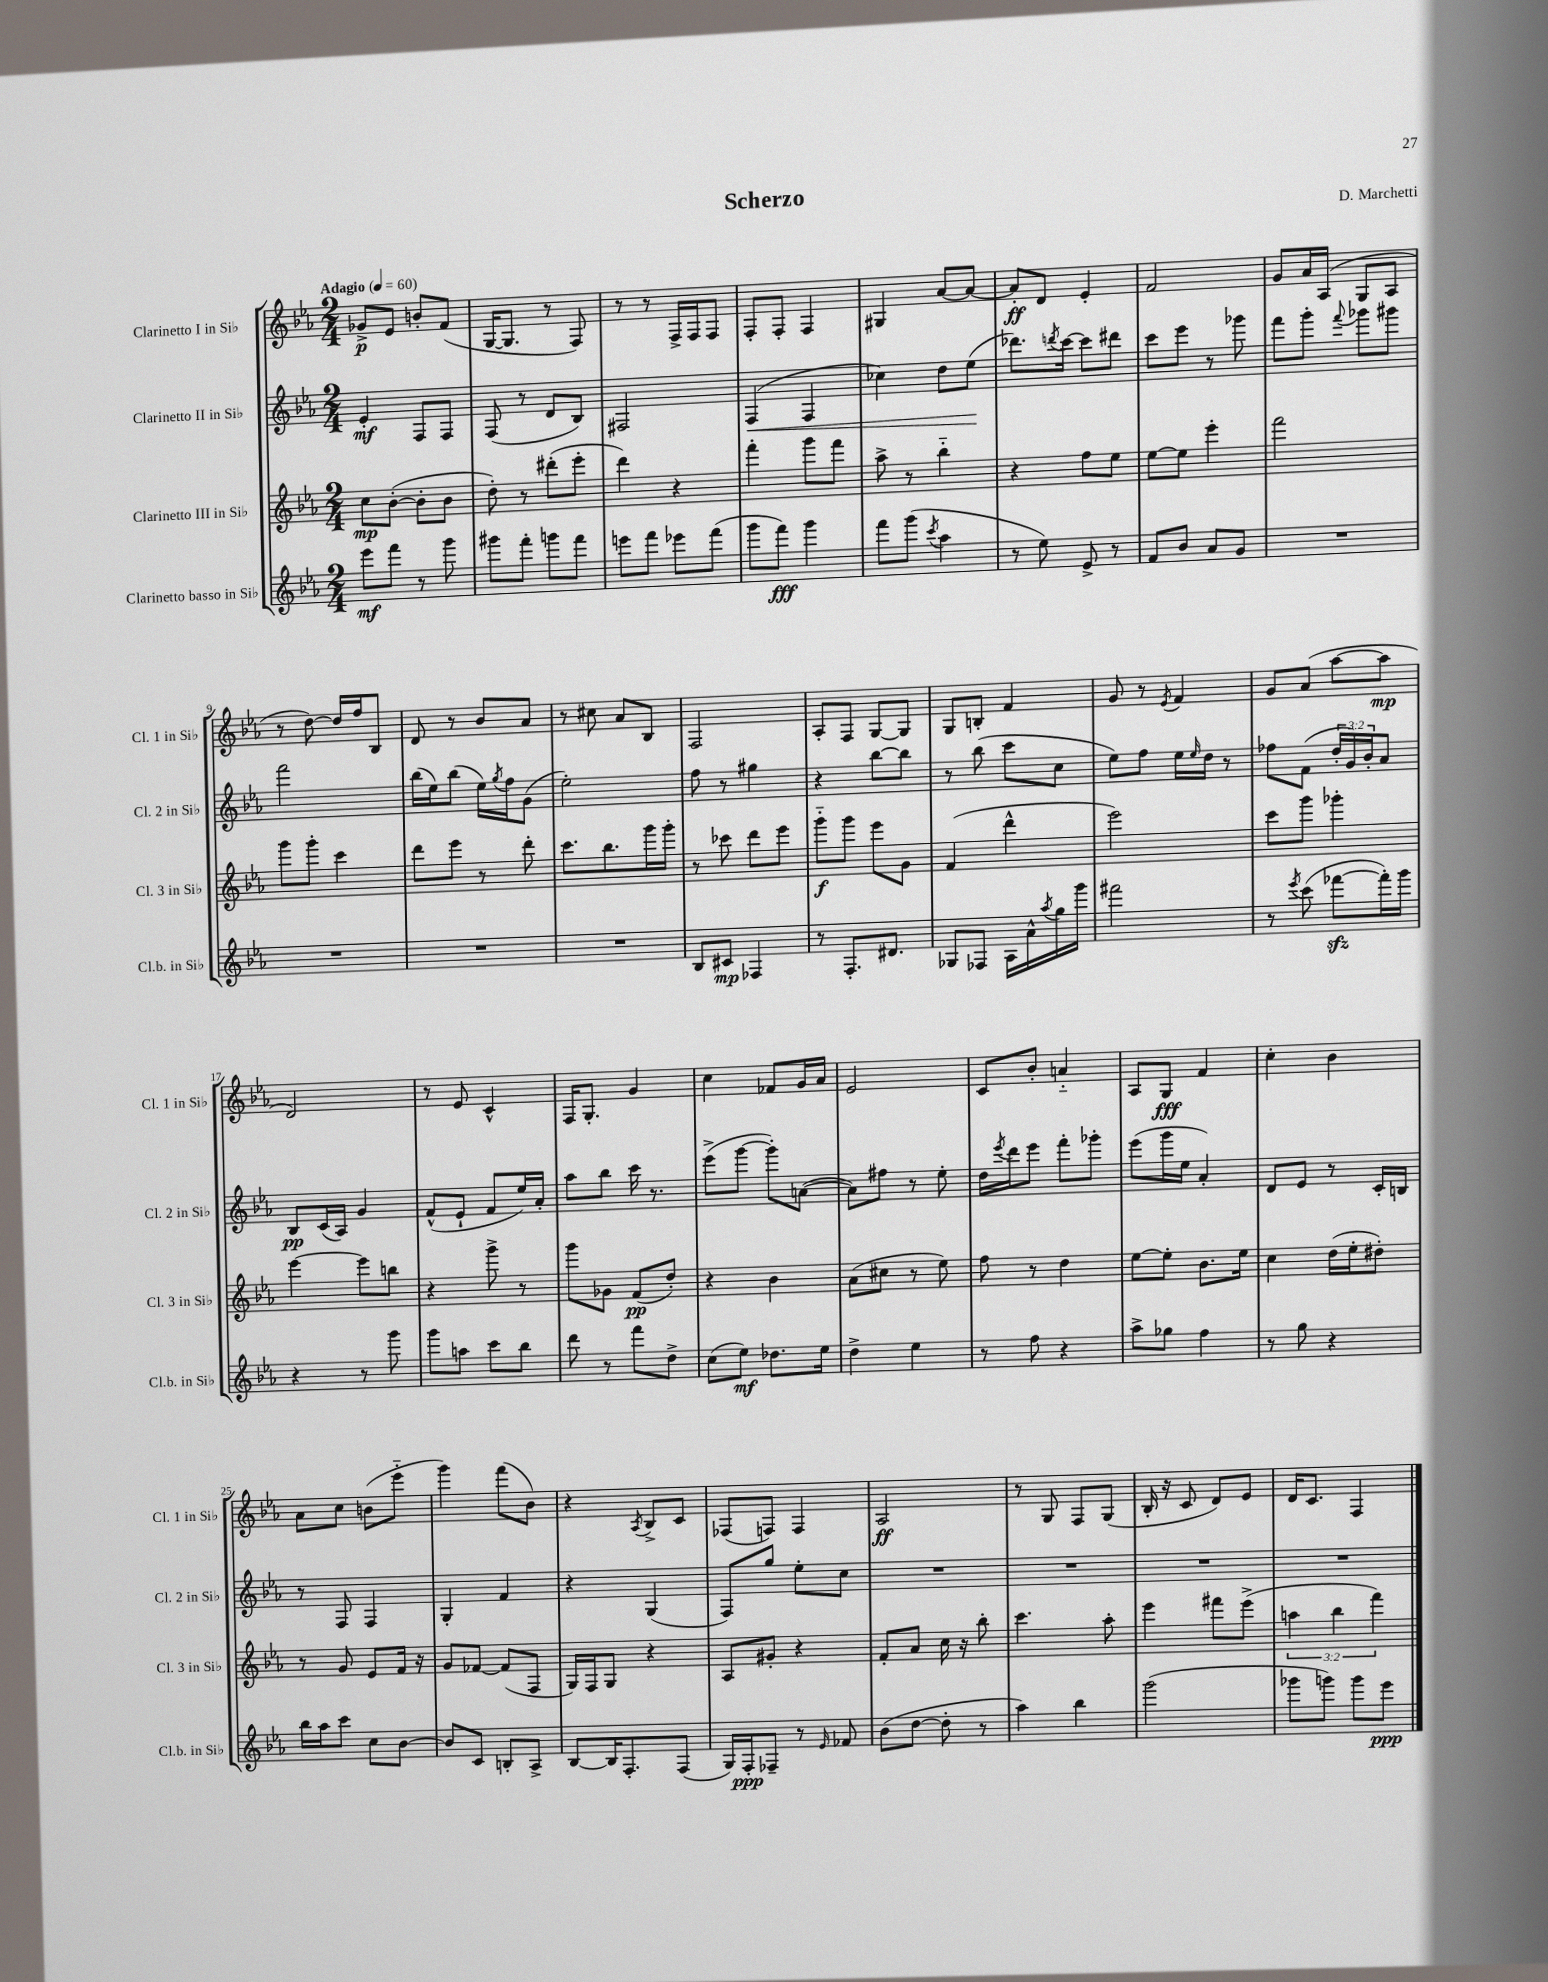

**kern	**dynam	**kern	**dynam	**kern	**dynam	**kern	**dynam
*part4	*part4	*part3	*part3	*part2	*part2	*part1	*part1
*staff4	*staff4	*staff3	*staff3	*staff2	*staff2	*staff1	*staff1
*I"Clarinetto basso in Si♭	*	*I"Clarinetto III in Si♭	*	*I"Clarinetto II in Si♭	*	*I"Clarinetto I in Si♭	*
*I'Cl.b. in Si♭	*	*I'Cl. 3 in Si♭	*	*I'Cl. 2 in Si♭	*	*I'Cl. 1 in Si♭	*
*clefG2	*	*clefG2	*	*clefG2	*	*clefG2	*
*k[b-e-a-]	*	*k[b-e-a-]	*	*k[b-e-a-]	*	*k[b-e-a-]	*
*M2/4	*	*M2/4	*	*M2/4	*	*M2/4	*
*MM60	*	*MM60	*	*MM60	*	*MM60	*
=1	=1	=1	=1	=1	=1	=1	=1
!	!	!	!	!	!	!LO:TX:a:B:t=Adagio	!
8eee-\L	mf	8cc\L	mp	4e-'/	mf	8g-X^/L	p
8fff\J	.	([8b-'\J	.	.	.	8e-/J	.
8r	.	8b-'\L]	.	8F/L	.	8bn'/L	.
8ggg\	.	8b-\J	.	8F/J	.	(8f/J	.
=2	=2	=2	=2	=2	=2	=2	=2
8ggg#X\L	.	8dd'\)	.	(8F/	.	[16G/KL	.
.	.	.	.	.	.	8.G/J]	.
8fff'\J	.	8r	.	8r	.	.	.
8gggn\L	.	(8ddd#X'\L	.	8d/L	.	8r	.
8fff\J	.	8eee-'\J	.	8B-/J)	.	8F/)	.
=3	=3	=3	=3	=3	=3	=3	=3
8eeen\L	.	4ddd\)	.	2F#X/	.	8r	.
8fff\J	.	.	.	.	.	8r	.
8eee-X\L	.	4r	.	.	.	16F^/LL	.
.	.	.	.	.	.	16F/J	.
(8fff\J	.	.	.	.	.	8F/J	.
=4	=4	=4	=4	=4	=4	=4	=4
!	!	!	!	!	!LO:HP:b	!	!
8ggg\L	.	4fff'\	.	(4F/	<	8F'/L	.
8fff\J)	fff	.	.	.	.	8F'/J	.
4ggg\	.	8ggg\L	.	4F/	.	4F/	.
.	.	8fff\J	.	.	.	.	.
=5	=5	=5	=5	=5	=5	=5	=5
8fff\L	.	8aa-^\	.	4cc-X\)	.	4G#X/	.
(8ggg\J	.	8r	.	.	.	.	.
8qccc/	.	.	.	.	.	.	.
4aa-\	.	4bb-\	.	8dd\L	.	[8a-/L	.
.	.	.	.	(8ee-\J	.	8a-/J_	.
.	.	.	.	.	[	.	.
=6	=6	=6	=6	=6	=6	=6	=6
8r	.	4r	.	8.ddd-X\L)	.	8a-'/L]	ff
8ee-\)	.	.	.	.	.	8d/J	.
.	.	.	.	8qdddn/	.	.	.
.	.	.	.	[16ccc\Jk	.	.	.
8e-^/	.	8ff\L	.	8ccc\L]	.	4e-'/	.
8r	.	8ee-\J	.	8ddd#X\J	.	.	.
=7	=7	=7	=7	=7	=7	=7	=7
8f/L	.	[8ee-\L	.	8ccc\L	.	2f/	.
8b-/J	.	8ee-\J]	.	8eee-\J	.	.	.
8a-/L	.	4eee-'\	.	8r	.	.	.
8g/J	.	.	.	8ggg-X\	.	.	.
=8	=8	=8	=8	=8	=8	=8	=8
2r	.	2fff\	.	8fff\L	.	8g/L	.
.	.	.	.	8ggg'\J	.	16a-/L	.
.	.	.	.	.	.	(16A-/JJ	.
.	.	.	.	8qqfff/	.	.	.
.	.	.	.	8ggg-X\L	.	8G/L	.
.	.	.	.	8ggg#X\J	.	8A-/J	.
!!LO:LB:g=z
=9	=9	=9	=9	=9	=9	=9	=9
2r	.	8ggg\L	.	2fff\	.	8r	.
.	.	8ggg'\J	.	.	.	[8dd\)	.
.	.	4ccc\	.	.	.	16dd/LL]	.
.	.	.	.	.	.	16ff/J	.
.	.	.	.	.	.	8B-/J	.
=10	=10	=10	=10	=10	=10	=10	=10
2r	.	8ddd\L	.	(16bb-\LL	.	8d/	.
.	.	.	.	16ee-\J)	.	.	.
.	.	8eee-\J	.	(8bb-\J	.	8r	.
.	.	8r	.	16ee-\LL)	.	8b-/L	.
.	.	.	.	8qgg/	.	.	.
.	.	.	.	16ff\J	.	.	.
.	.	8ddd'\	.	(8g\J	.	8a-/J	.
=11	=11	=11	=11	=11	=11	=11	=11
2r	.	8.ccc\L	.	2ee-'\)	.	8r	.
.	.	.	.	.	.	8cc#X\	.
.	.	8.bb-\	.	.	.	.	.
.	.	.	.	.	.	8a-/L	.
.	.	16ggg\L	.	.	.	8B-/J	.
.	.	16ggg'\JJ	.	.	.	.	.
=12	=12	=12	=12	=12	=12	=12	=12
8B-/L	.	8r	.	8ff\	.	2F/	.
8c#X/J	mp	8ccc-X\	.	8r	.	.	.
4F-X/	.	8ddd\L	.	4gg#X\	.	.	.
.	.	8eee-\J	.	.	.	.	.
=13	=13	=13	=13	=13	=13	=13	=13
8r	.	8ggg\L	f	4r	.	8A-'/L	.
8.F'/L	.	8ggg\J	.	.	.	8F/J	.
.	.	8eee-\L	.	[8bb-\L	.	[8G/L	.
8.d#X/J	.	.	.	.	.	.	.
.	.	8g\J	.	8bb-\J]	.	8G/J]	.
=14	=14	=14	=14	=14	=14	=14	=14
8G-X/L	.	(4f/	.	8r	.	8G/L	.
8F-X/J	.	.	.	(8bb-\	.	8Bn'/J	.
16A-\LL	.	4ddd^^\	.	8ccc\L	.	4f/	.
16a-^^\	.	.	.	.	.	.	.
8qaa-/	.	.	.	.	.	.	.
16gg\	.	.	.	8cc\J	.	.	.
16ggg\JJ	.	.	.	.	.	.	.
=15	=15	=15	=15	=15	=15	=15	=15
2fff#X\	.	2eee-\)	.	8ee-\L)	.	8g/	.
.	.	.	.	8ff\J	.	8r	.
.	.	.	.	.	.	8qe-/	.
.	.	.	.	16ee-\LL	.	4f/	.
.	.	.	.	16qqee-/	.	.	.
.	.	.	.	16dd\JJ	.	.	.
.	.	.	.	8r	.	.	.
=16	=16	=16	=16	=16	=16	=16	=16
8r	.	8ccc\L	.	8ff-X\L	.	8g/L	.
8qeee-/	.	.	.	.	.	.	.
(8ccc\	.	8ggg\J	.	(8f\J	.	(8a-/J	.
[8fff-Xzz\L	.	4ggg-X'\	.	24dd'/LL	.	[8aa-\L	.
.	.	.	.	24g/)	.	.	.
.	.	.	.	24b-'/J	.	.	.
16fff-'\L])	.	.	.	8a-/J	.	8aa-\J]	mp
16ggg\JJ	.	.	.	.	.	.	.
!!LO:LB:g=z
=17	=17	=17	=17	=17	=17	=17	=17
4r	.	[4eee-\	.	8B-/L	pp	2d/)	.
.	.	.	.	(16c/L	.	.	.
.	.	.	.	16A-/JJ)	.	.	.
8r	.	8eee-\L]	.	4g/	.	.	.
8ggg\	.	8bbn\J	.	.	.	.	.
=18	=18	=18	=18	=18	=18	=18	=18
8ggg\L	.	4r	.	(8f^^/L	.	8r	.
8aan\J	.	.	.	8e-`/J	.	8e-/	.
8ccc\L	.	8ggg^\	.	8f/L	.	4c^^/	.
8bb-\J	.	8r	.	16ee-/L)	.	.	.
.	.	.	.	16a-'/JJ	.	.	.
=19	=19	=19	=19	=19	=19	=19	=19
8ddd\	.	8ggg\L	.	8aa-\L	.	16F/KL	.
.	.	.	.	.	.	8.G'/J	.
8r	.	8g-X\J	.	8bb-\J	.	.	.
8fff\L	.	(8f/L	pp	16ccc\	.	4g/	.
.	.	.	.	8.r	.	.	.
8dd^\J	.	8dd'/J)	.	.	.	.	.
=20	=20	=20	=20	=20	=20	=20	=20
(8cc\L	.	4r	.	(8eee-^\L	.	4cc\	.
8ee-\J)	mf	.	.	[8ggg\J	.	.	.
8.dd-X\L	.	4b-\	.	8ggg'\L])	.	8f-X/L	.
.	.	.	.	([8an\J	.	16g/L	.
16ee-\Jk	.	.	.	.	.	16a-/JJ	.
=21	=21	=21	=21	=21	=21	=21	=21
4dd^\	.	(8a-\L	.	8a\L])	.	2e-/	.
.	.	8cc#X\J	.	8ff#X\J	.	.	.
4ee-\	.	8r	.	8r	.	.	.
.	.	8ee-\)	.	8ee-'\	.	.	.
=22	=22	=22	=22	=22	=22	=22	=22
8r	.	8ff\	.	16dd\LL	.	8c/L	.
.	.	.	.	8qeee-/	.	.	.
.	.	.	.	16ddd\J	.	.	.
8ff\	.	8r	.	8eee-\J	.	8b-'/J	.
4r	.	4dd\	.	8fff'\L	.	4an/	.
.	.	.	.	8ggg-X'\J	.	.	.
=23	=23	=23	=23	=23	=23	=23	=23
8aa-^\L	.	[8ee-\L	.	(8eee-\L	.	8A-/L	.
8gg-X\J	.	8ee-'\J]	.	16ggg\L	.	8G/J	fff
.	.	.	.	16ee-\JJ	.	.	.
4ff\	.	8.b-\L	.	4a-'/)	.	4f/	.
.	.	16ee-\Jk	.	.	.	.	.
=24	=24	=24	=24	=24	=24	=24	=24
8r	.	4cc\	.	8d/L	.	4cc'\	.
8gg\	.	.	.	8e-/J	.	.	.
4r	.	(16dd\LL	.	8r	.	4b-\	.
.	.	16ee-'\J	.	.	.	.	.
.	.	8dd#X'\J)	.	16c'/LL	.	.	.
.	.	.	.	16Bn/JJ	.	.	.
!!LO:LB:g=z
=25	=25	=25	=25	=25	=25	=25	=25
16bb-\LL	.	8r	.	8r	.	8a-\L	.
16aa-\J	.	.	.	.	.	.	.
8ccc\J	.	8g/	.	8F/	.	8cc\J	.
8cc\L	.	8e-/L	.	4F/	.	(8bn\L	.
[8b-\J	.	16f/Jk	.	.	.	8eee-\J	.
.	.	16r	.	.	.	.	.
=26	=26	=26	=26	=26	=26	=26	=26
8b-/L]	.	8g/L	.	4G'/	.	4ggg\)	.
8c/J	.	[8f-X/J	.	.	.	.	.
8Bn'/L	.	(8f-/L]	.	4f/	.	(8fff\L	.
8A-^/J	.	8F/J	.	.	.	8b-\J)	.
=27	=27	=27	=27	=27	=27	=27	=27
[8B-/L	.	16G/LL)	.	4r	.	4r	.
.	.	16F/J	.	.	.	.	.
16B-/K]	.	8G/J	.	.	.	.	.
8.F'/	.	.	.	.	.	.	.
.	.	.	.	.	.	8qA-/	.
.	.	4r	.	(4G/	.	8B-^/L	.
(8F/J	.	.	.	.	.	8c/J	.
=28	=28	=28	=28	=28	=28	=28	=28
16G/LL)	.	8A-/L	.	8F/L)	.	(8F-X/L	.
16F'/J	ppp	.	.	.	.	.	.
8F-X~/J	.	8g#X'/J	.	8gg/J	.	8Fn/J)	.
8r	.	4r	.	8ee-'\L	.	4F/	.
16qqe-/	.	.	.	.	.	.	.
8f-X/	.	.	.	8cc\J	.	.	.
=29	=29	=29	=29	=29	=29	=29	=29
(8b-\L	.	8f'/L	.	2r	.	2A-/	ff
[8dd\J	.	8a-/J	.	.	.	.	.
8dd'\]	.	16cc\	.	.	.	.	.
.	.	16r	.	.	.	.	.
8r	.	8bb-'\	.	.	.	.	.
=30	=30	=30	=30	=30	=30	=30	=30
4aa-\)	.	4.ccc\	.	2r	.	8r	.
.	.	.	.	.	.	8G/	.
4bb-\	.	.	.	.	.	8F/L	.
.	.	8aa-'\	.	.	.	(8G/J	.
=31	=31	=31	=31	=31	=31	=31	=31
(2ggg\	.	4eee-\	.	2r	.	16B-'/	.
.	.	.	.	.	.	16r	.
.	.	.	.	.	.	8c/	.
.	.	8fff#X\L	.	.	.	8d/L)	.
.	.	(8eee-^\J	.	.	.	8e-/J	.
=32	=32	=32	=32	=32	=32	=32	=32
8ggg-X\L	.	6aan\	.	2r	.	16d/KL	.
.	.	.	.	.	.	8.c/J	.
8gggn\J)	.	.	.	.	.	.	.
.	.	6bb-\	.	.	.	.	.
8ggg\L	.	.	.	.	.	4F/	.
.	.	6fff\)	.	.	.	.	.
8eee-\J	ppp	.	.	.	.	.	.
==	==	==	==	==	==	==	==
*-	*-	*-	*-	*-	*-	*-	*-
